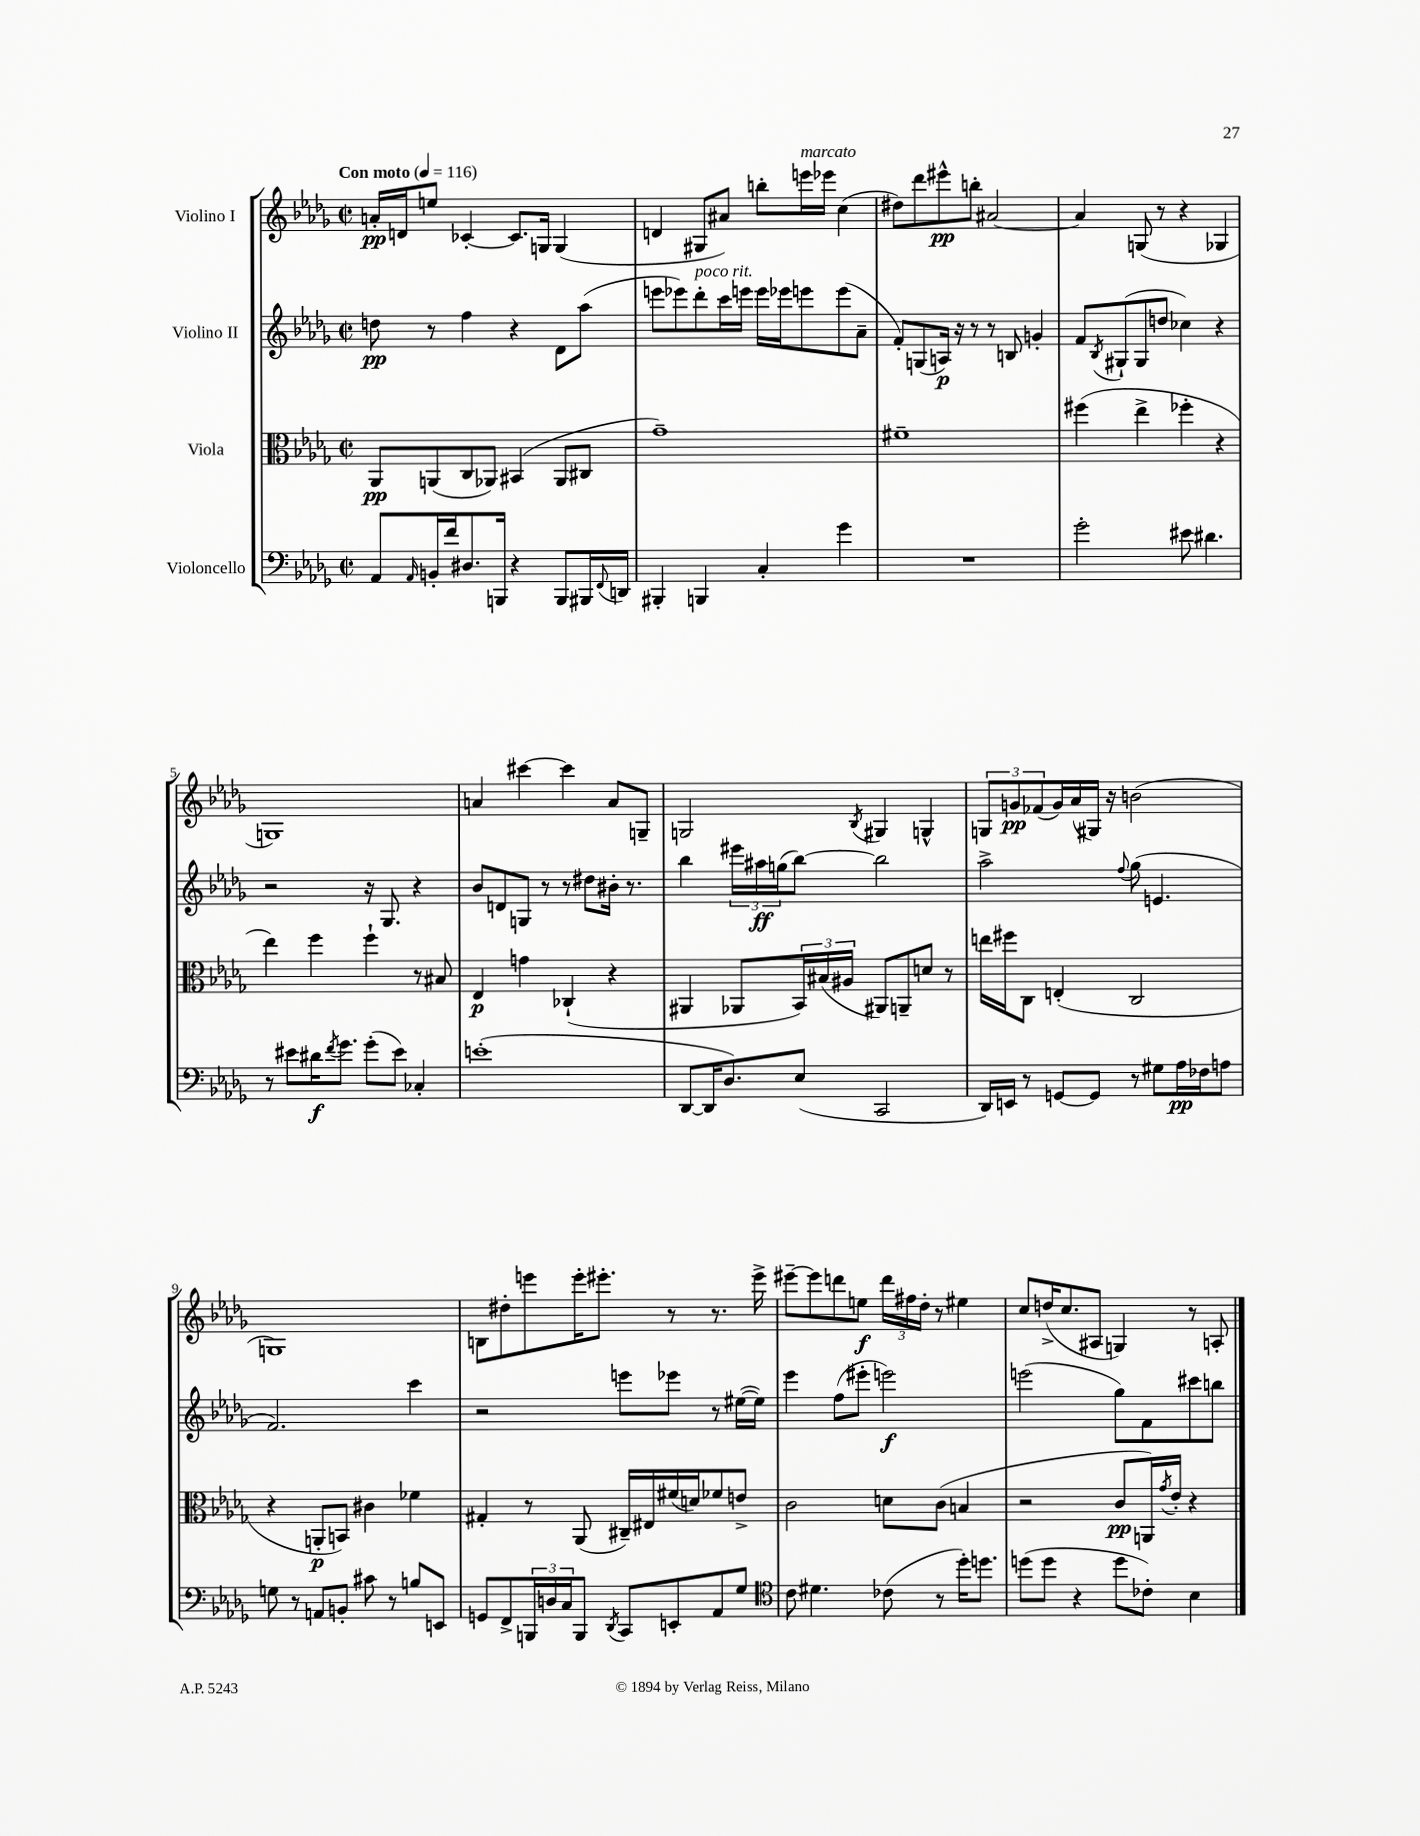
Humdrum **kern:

**kern	**kern	**kern	**kern
*staff4	*staff3	*staff2	*staff1
*clefF4	*clefC3	*clefG2	*clefG2
*k[b-e-a-d-g-]	*k[b-e-a-d-g-]	*k[b-e-a-d-g-]	*k[b-e-a-d-g-]
*M2/2	*M2/2	*M2/2	*M2/2
*met(c|)	*met(c|)	*met(c|)	*met(c|)
*MM116	*MM116	*MM116	*MM116
8AA-	8AA-	8dd	16a'
.	.	.	16d
16qqAA-	.	.	.
16BB'	(8AA	8r	8ee
16f	.	.	.
8.D#	8C	4ff	[4c-'
.	8AA-)	.	.
16BBB	.	.	.
4r	(4BB#	4r	8.c-]
.	.	.	16G
8BBB	8AA-	8d-	(4G
16BBB#	8C#	(8aa-	.
8qqFF	.	.	.
16DD	.	.	.
=	=	=	=
4BBB#'	1g-~)	8eee	4d
.	.	8eee-)	.
4BBB	.	8ddd-'	8G#
.	.	16ccc	8a#)
.	.	16eee	.
4C'	.	16eee	8bb'
.	.	16eee-	.
.	.	8eee	16eee
.	.	.	16eee-
4g-	.	(8eee	(4cc
.	.	8a-~	.
=	=	=	=
1r	1f#~	8f')	8dd#)
.	.	(8G	8ddd-
.	.	16A)	8eee#^^
.	.	16r	.
.	.	8r	8bb'
.	.	8r	[2a#
.	.	8B	.
.	.	4g'	.
=	=	=	=
2g-'	(4ff#	8f	4a#]
.	.	8qB-	.
.	.	(8G#`	.
.	4ee-^	8G#	(8G
.	.	8dd	8r
8e#	4ff-'	4cc-)	4r
4.d#	.	.	.
.	4r	4r	4G-
=	=	=	=
8r	4ee-)	2r	1G)
8e#	.	.	.
16d#	4ff	.	.
8qf	.	.	.
8.g-	.	.	.
(8g-'	4ff`	16r	.
.	.	8.G-	.
8e#)	.	.	.
4C-'	8r	4r	.
.	8B#	.	.
=	=	=	=
(1e'	4E-	8b-	4a
.	.	8d	.
.	4g	8G	[4ccc#
.	.	8r	.
.	(4C-`	8r	4ccc#]
.	.	8dd#	.
.	4r	16b#'	8a
.	.	8.r	.
.	.	.	8G~
=	=	=	=
[8DD-	4AA#	4bb-	2G
16DD-]	.	.	.
8.D-)	.	.	.
.	8AA-	24eee#	.
.	.	24aa#	.
.	.	(24gg	.
(8E-	24BB-)	[8bb-)	.
.	(24B#	.	.
.	24A#	.	.
.	.	.	8qB-
2CC	8AA#)	2bb-]	4G#
.	8AA~	.	.
.	8d	.	4G^^
.	8r	.	.
=	=	=	=
16DD-)	16ee	2aa-^	12G
16EE	16ff#	.	.
.	.	.	12g
8r	8C	.	.
.	.	.	(12f-
[8GG	(4E'	.	16g)
.	.	.	(16a-
8GG]	.	.	16G#)
.	.	.	16r
.	.	8qqff	.
8r	2C	(8gg-	(2b
8G#	.	4.e	.
16A-	.	.	.
16F-	.	.	.
8A	.	.	.
=	=	=	=
8G	4r	2.f)	1G)
8r	.	.	.
8AA	8AA'	.	.
8BB'	8BB)	.	.
8c#	4c#	.	.
8r	.	.	.
8B	4f-	4ccc	.
8EE	.	.	.
=	=	=	=
8GG	4G#'	2r	8B
8FF^	.	.	8dd#'
24BBB	8r	.	8eee
24D	.	.	.
24C	.	.	.
8BBB	(8AA-	.	16eee'
.	.	.	8.eee#'
8qDD-	.	.	.
8CC	16C#~)	8eee	.
.	16E#	.	.
8EE'	(16f#	8eee-	8r
.	16d)	.	.
8AA-	8f-	8r	8.r
8G-	8e^	([16ee#	.
.	.	16ee#])	16eee#^
=	=	=	=
*clefC4	*	*	*
8c	2c	4eee-	[8eee#~
4.d#	.	.	8eee#]
.	.	(8ff	8ddd
.	.	8eee#'	8ee
(8c-	8d	2eee)	24ddd
.	.	.	24ff#
.	.	.	24dd-'
8r	(8c	.	8r
16dd-')	4B	.	4ee#
8.dd	.	.	.
=	=	=	=
(8dd	2r	(2eee	8cc
8dd	.	.	(16dd^
.	.	.	8.cc
4r	.	.	.
.	.	.	8A#
8dd	8c	8gg-)	4G)
8c-')	16AA)	8f	.
.	8qg-	.	.
.	16e-'	.	.
4B-	4r	8ccc#	8r
.	.	8bb	8A'
==	==	==	==
*-	*-	*-	*-
